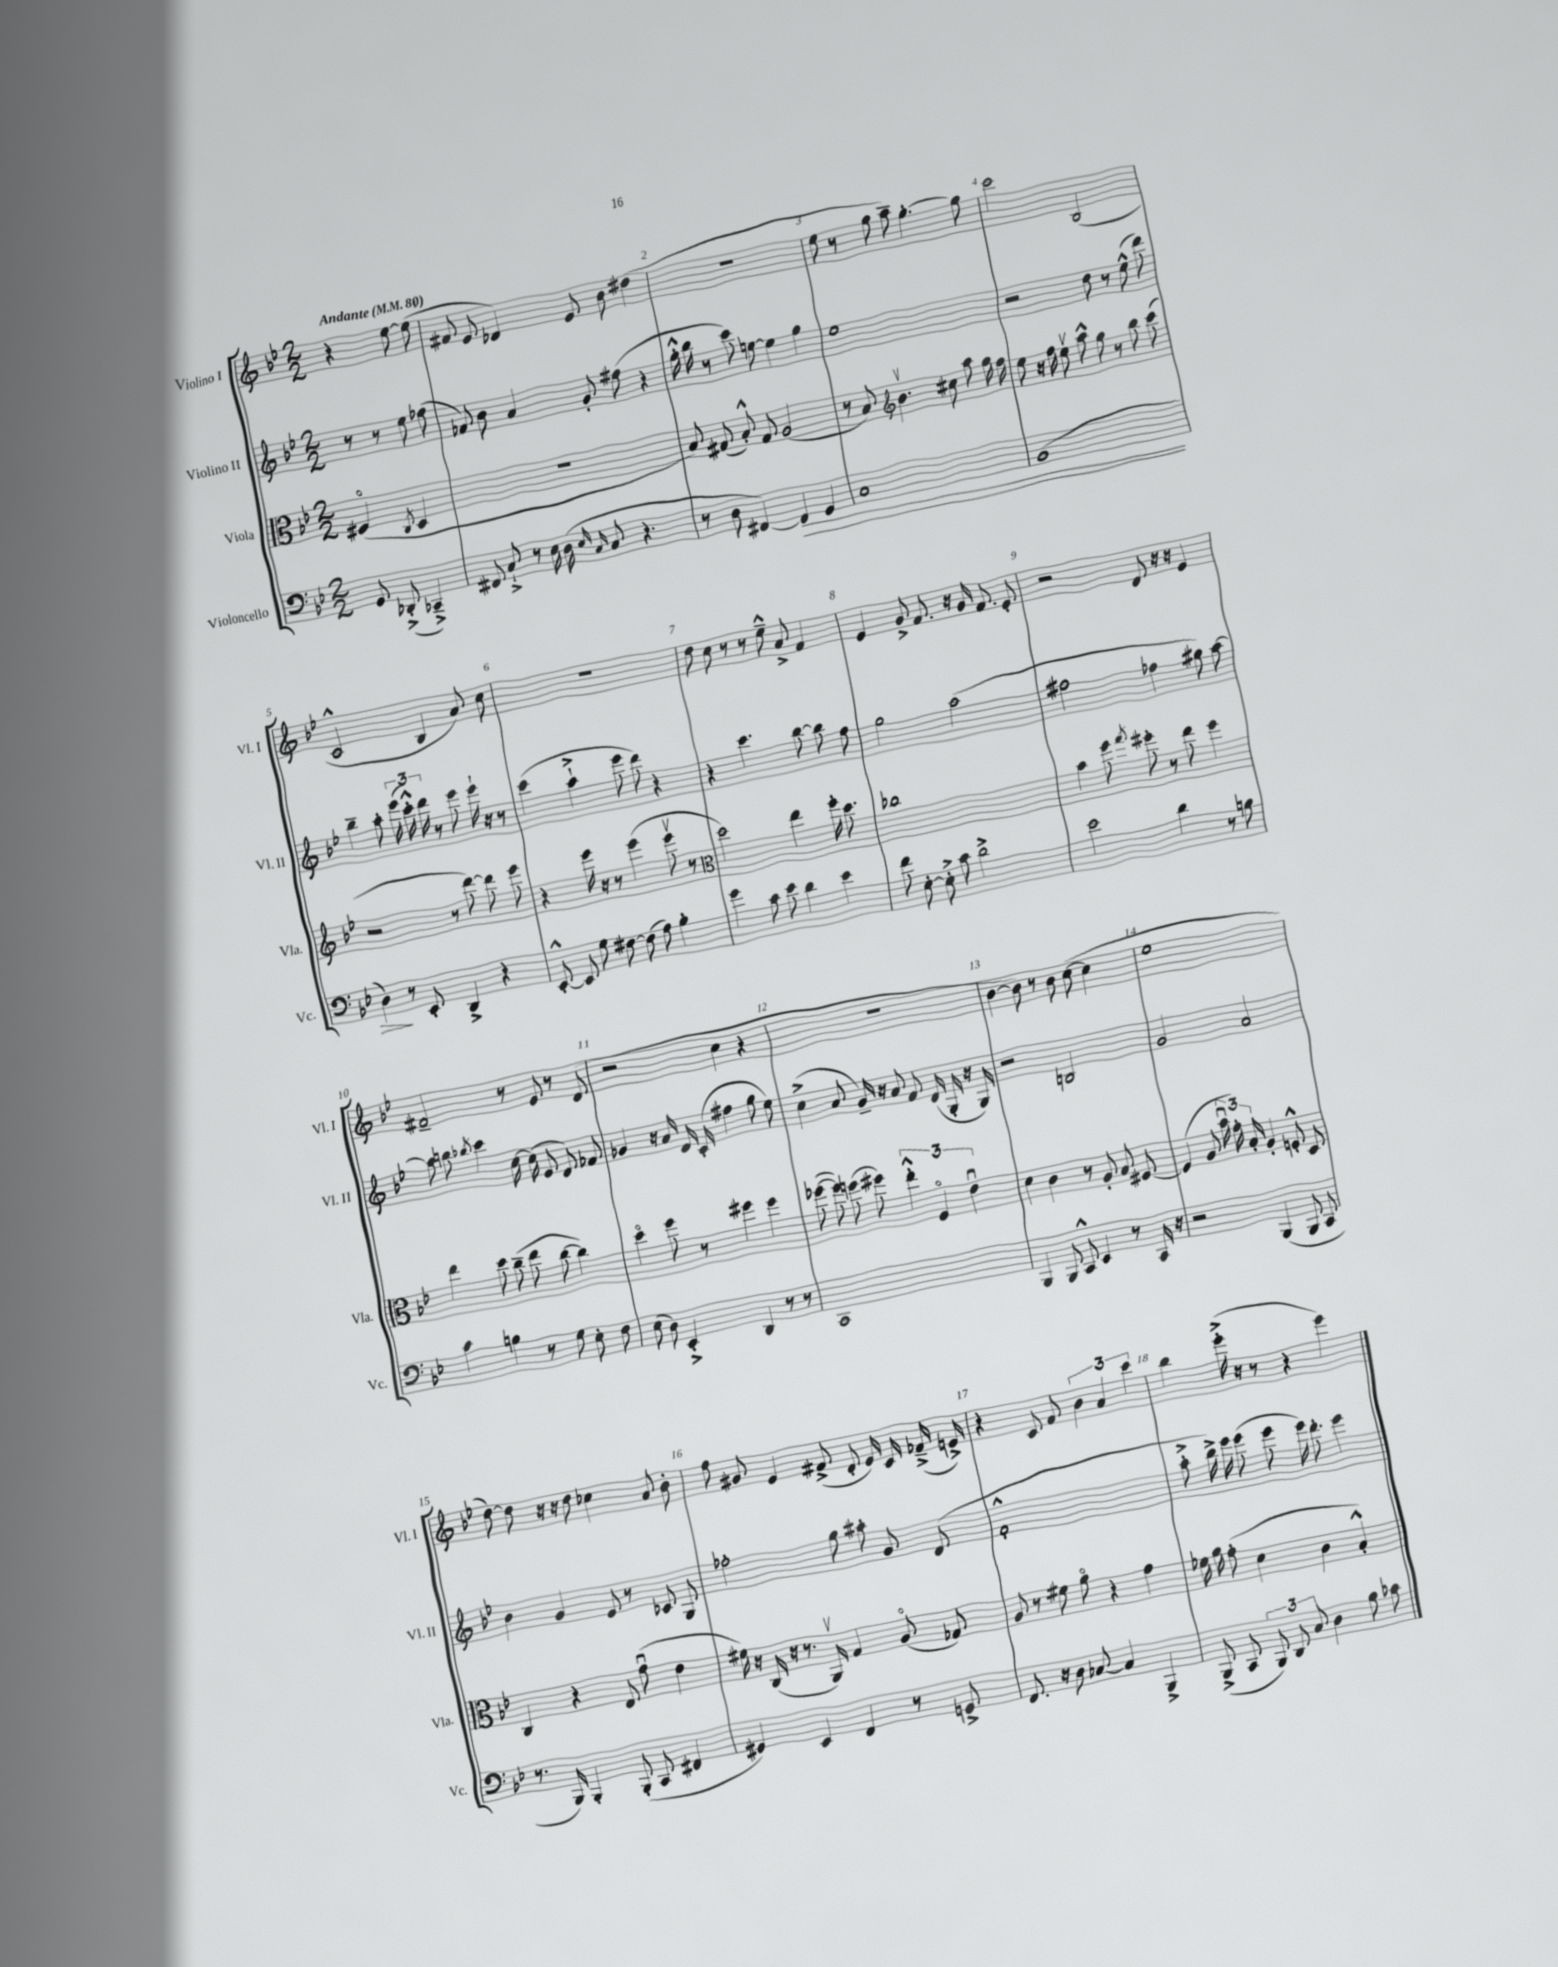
<<
\new StaffGroup <<
\new Staff = "s0" \with { instrumentName = "Violino I" shortInstrumentName = "Vl. I" } {
    \clef treble \key bes \major \numericTimeSignature \time 2/2 \partial 2 \tempo "Andante" 4 = 80
    \autoBeamOff r4 ees''8~ ees''8( |
    fis'8 ees'8 des'4) ees'8 bes'8 dis''4( |
    R1 |
    ees''8 r8 g''8 a''8--) g''4.~-. g''8 |
    c'''2 bes2( |
    c'2-^ bes4 a'8) c''8 |
    R1 |
    d''8 c''8 r8 r8 ees''8---^ a'8-> f'4 |
    ees'4 g'8-> f'8. r16 g'16 f'8. ees'8-. |
    r2 d'8 r16 r16 ees'4 |
    fis'2-- r8 ees'8 r8 d'8( |
    r2 c''4 r4 |
    R1 |
    bes'4~ bes'8) r8 bes'8 c''8~( c''4 |
    ees''1 |
    d''8~) d''8 r16 r16 d''8 ces''4 a'8 bes'8-. |
    f''8 gis'8 ees'4 fis'8->( d'8-. ees'16) c'16 fes'16--->( e'16->) |
    r4 c'8 f'8 \tuplet 3/2 { bes'4 a'4 c'''4 } |
    bes''4 ees'''16-.->( r16 r8 r4 ees'''4) \bar "|." |
}
\new Staff = "s1" \with { instrumentName = "Violino II" shortInstrumentName = "Vl. II" } {
    \clef treble \key bes \major \numericTimeSignature \time 2/2 \partial 2
    \autoBeamOff r8 r8 ees''8 fes''8( |
    fes'8) bes'8 a'4 g'8-. fis''8( r4 |
    g''16-.-^ bes''16 r8 c'''8) e''8~ e''4 g''4 |
    ees''1 |
    r2 d''8 r8 ees''8-^( d'''8) |
    bes''4-- a''8-. \tuplet 3/2 { ees'''16( c'''16-.-^) d'''16 } r8 ees'''8 ees'''16-! r16 r8 |
    c'''4( a''4-!-> ees'''8 d'''8) r4 |
    r4 c'''4. bes''8~ bes''8 f''8 |
    g''2 a''2( |
    fis''2 fes''4 gis''8) a''8~ |
    a''8 b''8 \acciaccatura { bes''8 } c'''4 c''16~ c''16( ees'8 d'8) fes'8 |
    ges'4 r16 a'16 d'16 c'16-.( fis''4 g''8 ees''8) |
    c''4->( a'8 g'16--) r16 a'8 f'8 d'16( g16-. r16 g16) |
    r2 b2 |
    g'2 a'2 |
    bes'4 g'4 ees'8 r8 ces'8 g8 |
    fes''2-. g''8 ais''8-. g'8 d'8( |
    f'1-.-^ |
    a''8-.-> bes''16->) ees'''16 ees'''8( ees'''8 ees'''16) d'''8.-. ees'''4 \bar "|." |
}
\new Staff = "s2" \with { instrumentName = "Viola" shortInstrumentName = "Vla." } {
    \clef alto \key bes \major \numericTimeSignature \time 2/2 \partial 2
    \autoBeamOff fis4\flageolet( \acciaccatura { c8 } d4 |
    r1 |
    bes8) gis8( bes8-.-^) gis8 a2( |
    r8 bes8) \clef treble bes'4.\upbow cis''8 a''8 g''16 f''16 |
    ees''8 r16 f''16 ees''8\upbow a''8-^ g''8 r8 bes''8 c'''8( |
    r2 r8 d'''8~) d'''8 ees'''8 |
    r4 ees'''16 r16 r8 ees'''4( ees'''8\upbow r8 |
    \clef alto d''2) ees''4 f''16-. d''8. |
    ces''1 |
    bes'4 f''8 \acciaccatura { g''8 } fis''8-. r8 ees''8 fis''4 |
    ees''4 d''8 c''8--( ees''8 c''8~ c''4) |
    d''4\flageolet f''8 r8 fis''4 fis''4 |
    fes''8~( fes''8) f''8( fis''8) \tuplet 3/2 { ees''4-.-^ f4\flageolet ees'4\downbow } |
    d'4 c'4 r8 a8-. bes8 fis8~ |
    fis4( a8 \tuplet 3/2 { bes'16\downbow g'16-.) bes16-. } a4-. f8-.-^ d8 |
    c4 r4 ees8 g'8\downbow( ees'4 |
    fis'16) r16 c16( r16 r8. a,16\upbow) g4 a8\flageolet( ges8) |
    a8 r8 fis'8 a'8\flageolet r4 g'4 |
    fes'16 a'16 g'8-.( d'4 c'4 bes4-.-^) \bar "|." |
}
\new Staff = "s3" \with { instrumentName = "Violoncello" shortInstrumentName = "Vc." } {
    \clef bass \key bes \major \numericTimeSignature \time 2/2 \partial 2
    \autoBeamOff g,8 des,8-.->( ces,4--->) |
    fis,8 c8-!-> r8 ees16 d16( \grace { ees16 c16 } c8 r4. |
    r8 d8 fis,4~) fis,4\> g,4 |
    c1 |
    bes,1( |
    d4\!) r8 ees,8-. d,4-> r4 |
    ees,8~-.-^ ees,8 g8 fis8~ fis8( a8) bes4-. |
    g'4 c'8 ees'8 d'4 ees'4 |
    f'8 ees8~-. ees8-.-> c'8 d'2-> |
    ees'2 d'4 r8 b8 |
    c'4 b4 r8 g8 ees8-. f8 |
    ees8( d8) ees,4-.-> d,4 r8 r8 |
    c,1 |
    bes,,4 bes,,8 c,8-^ ees,4 r8 c,16 r16 |
    r2 bes,,4( bes,,8 c,8 |
    r8. bes,,16) bes,,4-. bes,,8-.( c,8 fis,4 |
    gis,4) ees,4 f,4 r8 g,8-> |
    f,8. r16 d8 ces8~ ces4 bes,,4-> |
    bes,,8->( c,8 \tuplet 3/2 { bes,,8) d,8 c8 } d4 bes8 ces'8 \bar "|." |
}
>>
>>
\layout { \context { \Score \override BarNumber.break-visibility = ##(#f #t #t) barNumberVisibility = #all-bar-numbers-visible } }
